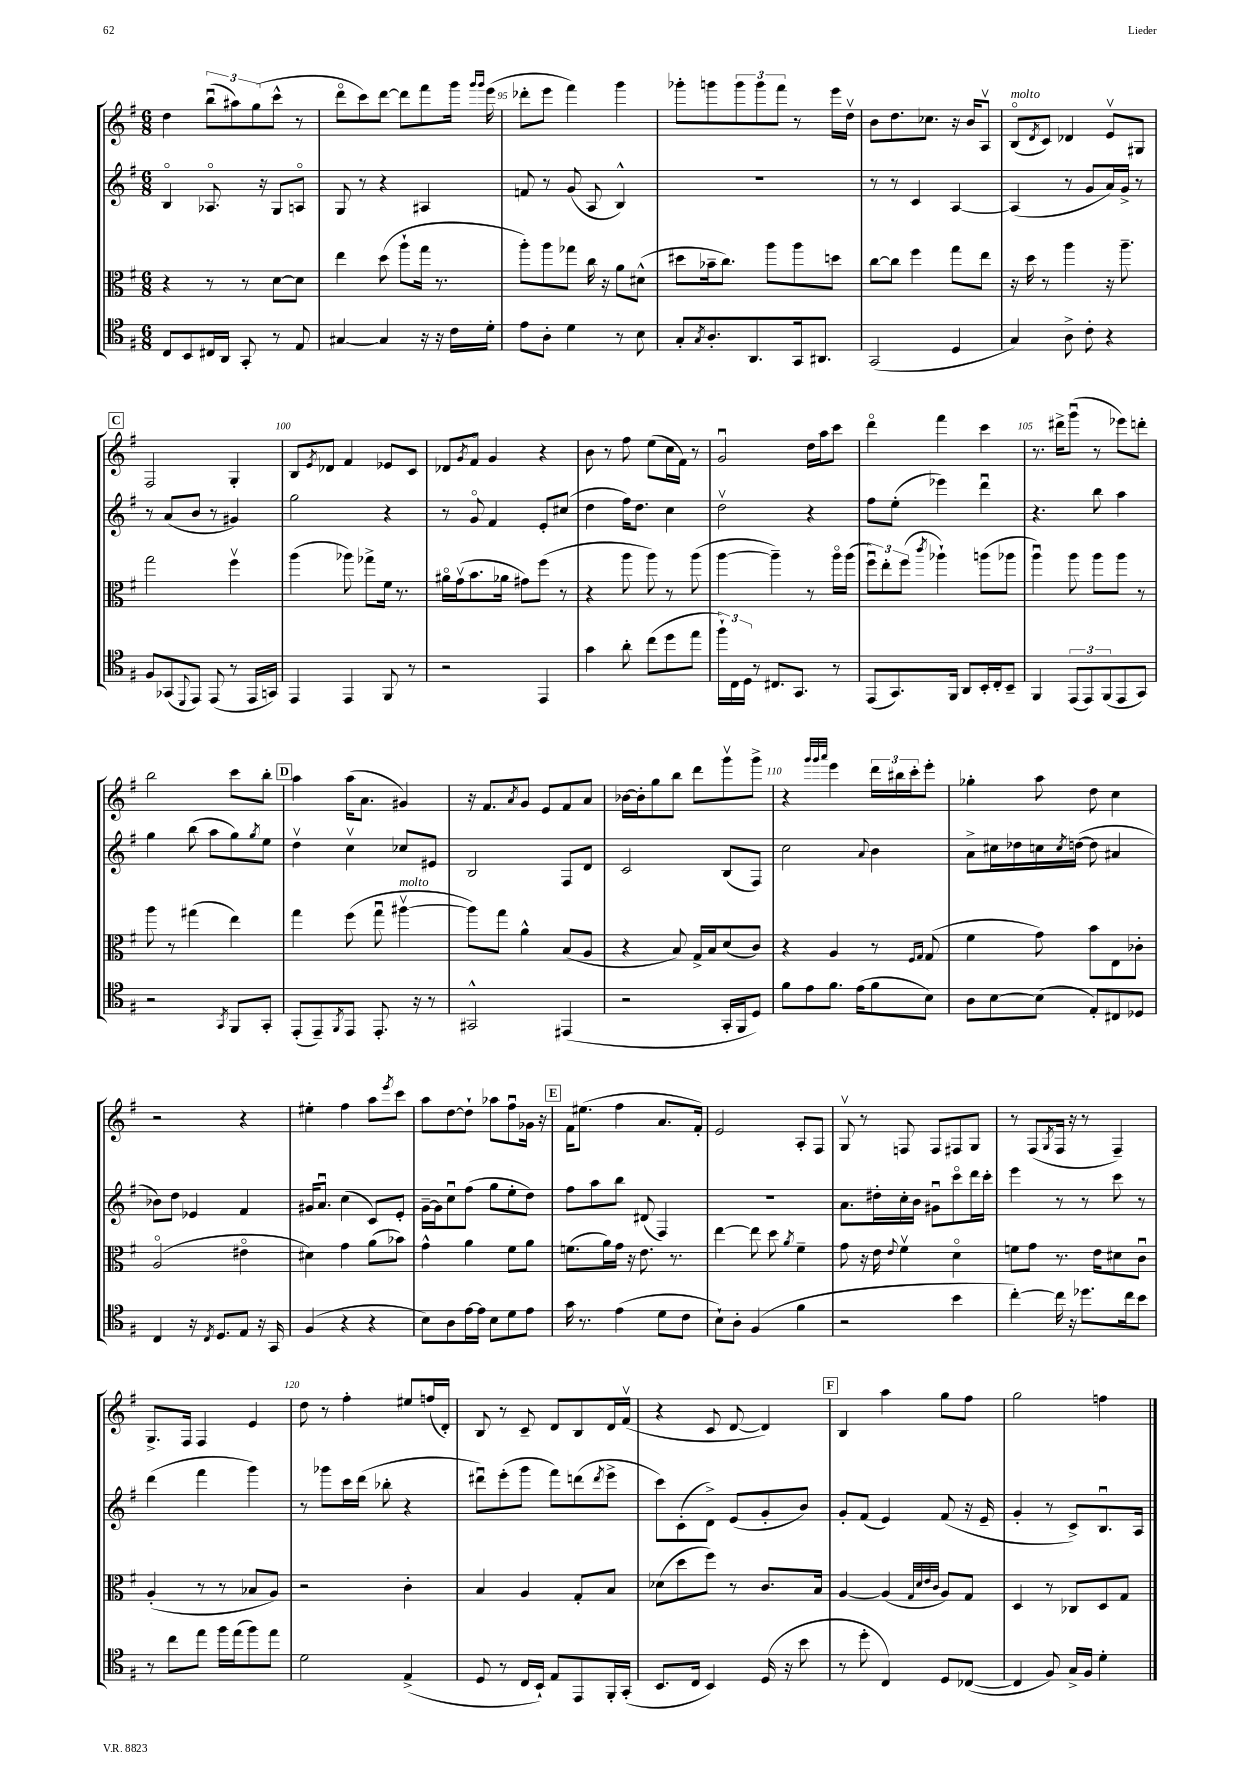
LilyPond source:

<<
\new StaffGroup <<
\new Staff = "s0" {
    \clef treble \key g \major \numericTimeSignature \time 6/8
    d''4 \tuplet 3/2 { b''8\downbow( ais''8) g''8( } c'''8-^ r8 |
    d'''8\flageolet c'''8) d'''8~ d'''8 fis'''8 g'''16 \grace { g'''16 g'''16 } e'''16( |
    des'''8-. e'''8 fis'''4) g'''4 |
    ges'''8-. g'''8 \tuplet 3/2 { g'''8 g'''8 fis'''8 } r8 e'''16 d''16\upbow |
    b'8 d''8. ces''8. r16 b'16 a8\upbow |
    b8\flageolet^\markup { \italic "molto" }( \acciaccatura { d'8 } c'8) des'4 e'8\upbow gis8 |
    \mark \markup { \box "C" } fis2 g4-. |
    b8 \acciaccatura { e'8 } des'8 fis'4 ees'8 c'8 |
    des'8 \acciaccatura { g'8 } fis'8\flageolet g'4 r4 |
    b'8 r8 fis''8 e''8( c''16 fis'16) r8 |
    g'2\downbow d''16 a''16 c'''8 |
    d'''4\flageolet fis'''4 c'''4 |
    r8. dis'''16-> g'''8\downbow( r8 ees'''8) d'''8-. |
    b''2 c'''8 b''8-. |
    \mark \markup { \box "D" } a''4 a''16( a'8. gis'4) |
    r16 fis'8. \acciaccatura { a'8 } g'8 e'8 fis'8 a'8 |
    bes'16~ bes'16-. g''8 b''8 d'''8 g'''8\upbow g'''8-> |
    r4 \grace { g'''32 g'''32 a'''32 } e'''4 \tuplet 3/2 { d'''16 bis''16 c'''16-. } e'''8-. |
    ges''4-. a''8 d''8 c''4 |
    r2 r4 |
    eis''4-. fis''4 a''8 \acciaccatura { e'''8 } c'''8 |
    a''8 d''8~ d''8-! aes''8 fis''8\downbow ges'16 r16 |
    \mark \markup { \box "E" } fis'16 eis''8.( fis''4 a'8. fis'16-.) |
    e'2 a8-. fis8 |
    g8\upbow r8 f8 f8 fis8 g8 |
    r8 fis8( \acciaccatura { g8 } fis16 r16 r8 fis4--) |
    g8.-> fis16 fis4 e'4 |
    d''8 r8 fis''4-. eis''8 f''16( d'16-.) |
    b8 r8 c'8-- d'8 b8 d'16 fis'16\upbow( |
    r4 c'8 d'8~ d'4) |
    \mark \markup { \box "F" } b4 a''4 g''8 fis''8 |
    g''2 f''4 \bar "|." |
}
\new Staff = "s1" {
    \clef treble \key g \major \numericTimeSignature \time 6/8
    b4\flageolet aes8.\flageolet r16 g8 a8\flageolet |
    g8 r8 r4 ais4 |
    f'8 r8 g'8( a8 b4-^) |
    R2. |
    r8 r8 c'4 a4~ |
    a4( r8 g'8 a'16) g'16-> r8 |
    \mark \markup { \box "C" } r8 a'8( b'8 r8 gis'4) |
    g''2 r4 |
    r8 g'8\flageolet fis'4 e'8-. cis''8( |
    d''4 fis''16) d''8. c''4 |
    d''2\upbow r4 |
    fis''8 e''8-.( ees'''4) d'''4\downbow |
    r4. b''8 a''4 |
    g''4 b''8( a''8 g''8) \acciaccatura { g''8 } e''8 |
    \mark \markup { \box "D" } d''4\upbow c''4\upbow ces''8 eis'8 |
    b2 fis8 d'8 |
    c'2 b8( fis8) |
    c''2 \appoggiatura { a'8 } b'4 |
    a'8-> cis''16 des''16 c''16 \acciaccatura { c''8 } d''16~( d''8 ais'4 |
    bes'8) d''8 ees'4 fis'4 |
    gis'16 a'8.\downbow c''4( c'8) e'8-. |
    g'16~-- g'16 c''8\downbow fis''8( g''8 e''8-. d''8) |
    \mark \markup { \box "E" } fis''8 a''8 b''8 dis'8( fis4) |
    R2. |
    a'8. dis''16-. c''16-. b'16 gis'8\downbow c'''8\flageolet d'''16 c'''16-. |
    e'''4 r8 r8 c'''8 r8 |
    d'''4( fis'''4 g'''4) |
    r8 ges'''8 c'''16 d'''16( bes''8-. r4 |
    dis'''8\downbow) e'''8-.( g'''8 fis'''8) d'''8( \acciaccatura { d'''8 } e'''8-> |
    c'''8) c'8-.( d'8->) e'8( g'8-. b'8) |
    \mark \markup { \box "F" } g'8-. fis'8( e'4) fis'8( r16 e'16-- |
    g'4-. r8 c'8->) b8.\downbow a16 \bar "|." |
}
\new Staff = "s2" {
    \clef alto \key g \major \numericTimeSignature \time 6/8
    r4 r8 r8 d'8~ d'8 |
    e''4 d''8( a''8-! g''16 r8. |
    a''8-.) a''8 ges''8 c''16 r16 a'8 dis'8-^( |
    dis''8 bes'16-- c''8.) a''8 a''8 d''8 |
    c''8~ c''8 fis''4 g''8 e''8 |
    r16 d''16 r8 a''4 r16 a''8.-- |
    \mark \markup { \box "C" } g''2 fis''4\upbow |
    a''4( aes''8) ges''8-> fis'16 r8. |
    ais'16\flageolet g'16\upbow( b'8. aes'16 gis'8) fis''8( r8 |
    r4 a''8 a''8) r8 a''8( |
    a''4~ a''4--) r8 a''16\flageolet a''16( |
    \tuplet 3/2 { fis''8\downbow) e''8-. fis''8( } \acciaccatura { c'''8 } aes''4-!) a''8( aes''8 |
    a''4\downbow) a''8 a''8 a''8 r8 |
    a''8 r8 gis''4( e''4) |
    \mark \markup { \box "D" } g''4 fis''8( g''8\downbow ais''4~\upbow^\markup { \italic "molto" } |
    ais''8) g''8 a'4-^ b8( a8 |
    r4 b8) g16-> b16 d'8( c'8) |
    r4 a4 r8 \grace { fis16 g16 } g8( |
    fis'4 g'8) b'8 e8 ces'8-. |
    a2\flageolet( eis'4\flageolet |
    dis'4) g'4 a'8( bes'8) |
    g'4-^ a'4 fis'8 a'8 |
    \mark \markup { \box "E" } f'8.( a'16) g'16 r16 e'8. r8. |
    e''4~ e''8 d''8 \acciaccatura { a'8 } fis'4-- |
    g'8 r16 e'16 \appoggiatura { e'8 } fis'4\upbow d'4\flageolet |
    f'8 g'8 r8. e'16 dis'8 c'8\downbow |
    a4-.( r8 r8 bes8 a8) |
    r2 c'4-. |
    b4 a4 g8-. b8 |
    des'8( d''8 fis''8) r8 c'8. b16 |
    \mark \markup { \box "F" } a4~ a4( \grace { g32 d'32 e'32 c'32 } a8) g8 |
    d4 r8 ces8 d8 g8 \bar "|." |
}
\new Staff = "s3" {
    \clef tenor \key g \major \numericTimeSignature \time 6/8
    c8 b,8 cis16 a,16 g,8-. r8 e8 |
    gis4~ gis4 r16 r16 c'16 d'16-. |
    e'8 a8-. d'4 r8 b8 |
    g8-. \acciaccatura { g8 } a8.-. a,8. g,16 ais,8. |
    g,2( d4 |
    g4) a8-> c'8-. r4 |
    \mark \markup { \box "C" } fis8 ges,8( \appoggiatura { d,8 } e,8) e,8( r8 e,16 g,16) |
    e,4 e,4 fis,8 r8 |
    r2 e,4 |
    g'4 a'8-. c''8( d''8 e''8 |
    \tuplet 3/2 { fis''16-!) c16 d16 } r8 cis8. g,8. r8 |
    e,8( g,8.) fis,16 a,8 b,16-. c16-. b,8-- |
    fis,4 \tuplet 3/2 { e,8( e,8) fis,8( } e,8 g,8) |
    r2 \acciaccatura { g,8 } fis,8 g,8-. |
    \mark \markup { \box "D" } e,8-.( e,8--) \acciaccatura { fis,8 } e,8 e,8.-. r16 r8 |
    gis,2-^ eis,4( |
    r2 g,16-. fis,16 d8) |
    fis'8 e'8 fis'8. e'16( fis'8 b8) |
    a8 b8~ b8( e8-.) cis8 des8 |
    c4 r16 \acciaccatura { c8 } d8. e8 r16 g,16 |
    fis4( r4 r4 |
    b8) a8 e'16~ e'16 b8 d'8 e'8 |
    \mark \markup { \box "E" } g'16 r8. e'4( d'8 c'8 |
    b8-!) a8-. fis4( fis'4 |
    r2 b'4 |
    c''4~-.) c''16 r16 des''8. c''16 b'8 |
    r8 c''8 e''8 fis''16 e''16( fis''8) e''8 |
    d'2 e4->( |
    d8 r8 c16 b,16-!) e8 e,8 fis,16-. g,16-.( |
    b,8. c16 b,4) d16( r16 b'8 |
    \mark \markup { \box "F" } r8 d''8-. c4) d8 ces8~( |
    ces4 fis8) g16-> fis16 d'4-. \bar "|." |
}
>>
>>
\layout { \context { \Score currentBarNumber = #93 \override BarNumber.break-visibility = ##(#f #t #t) barNumberVisibility = #(every-nth-bar-number-visible 5) } }
